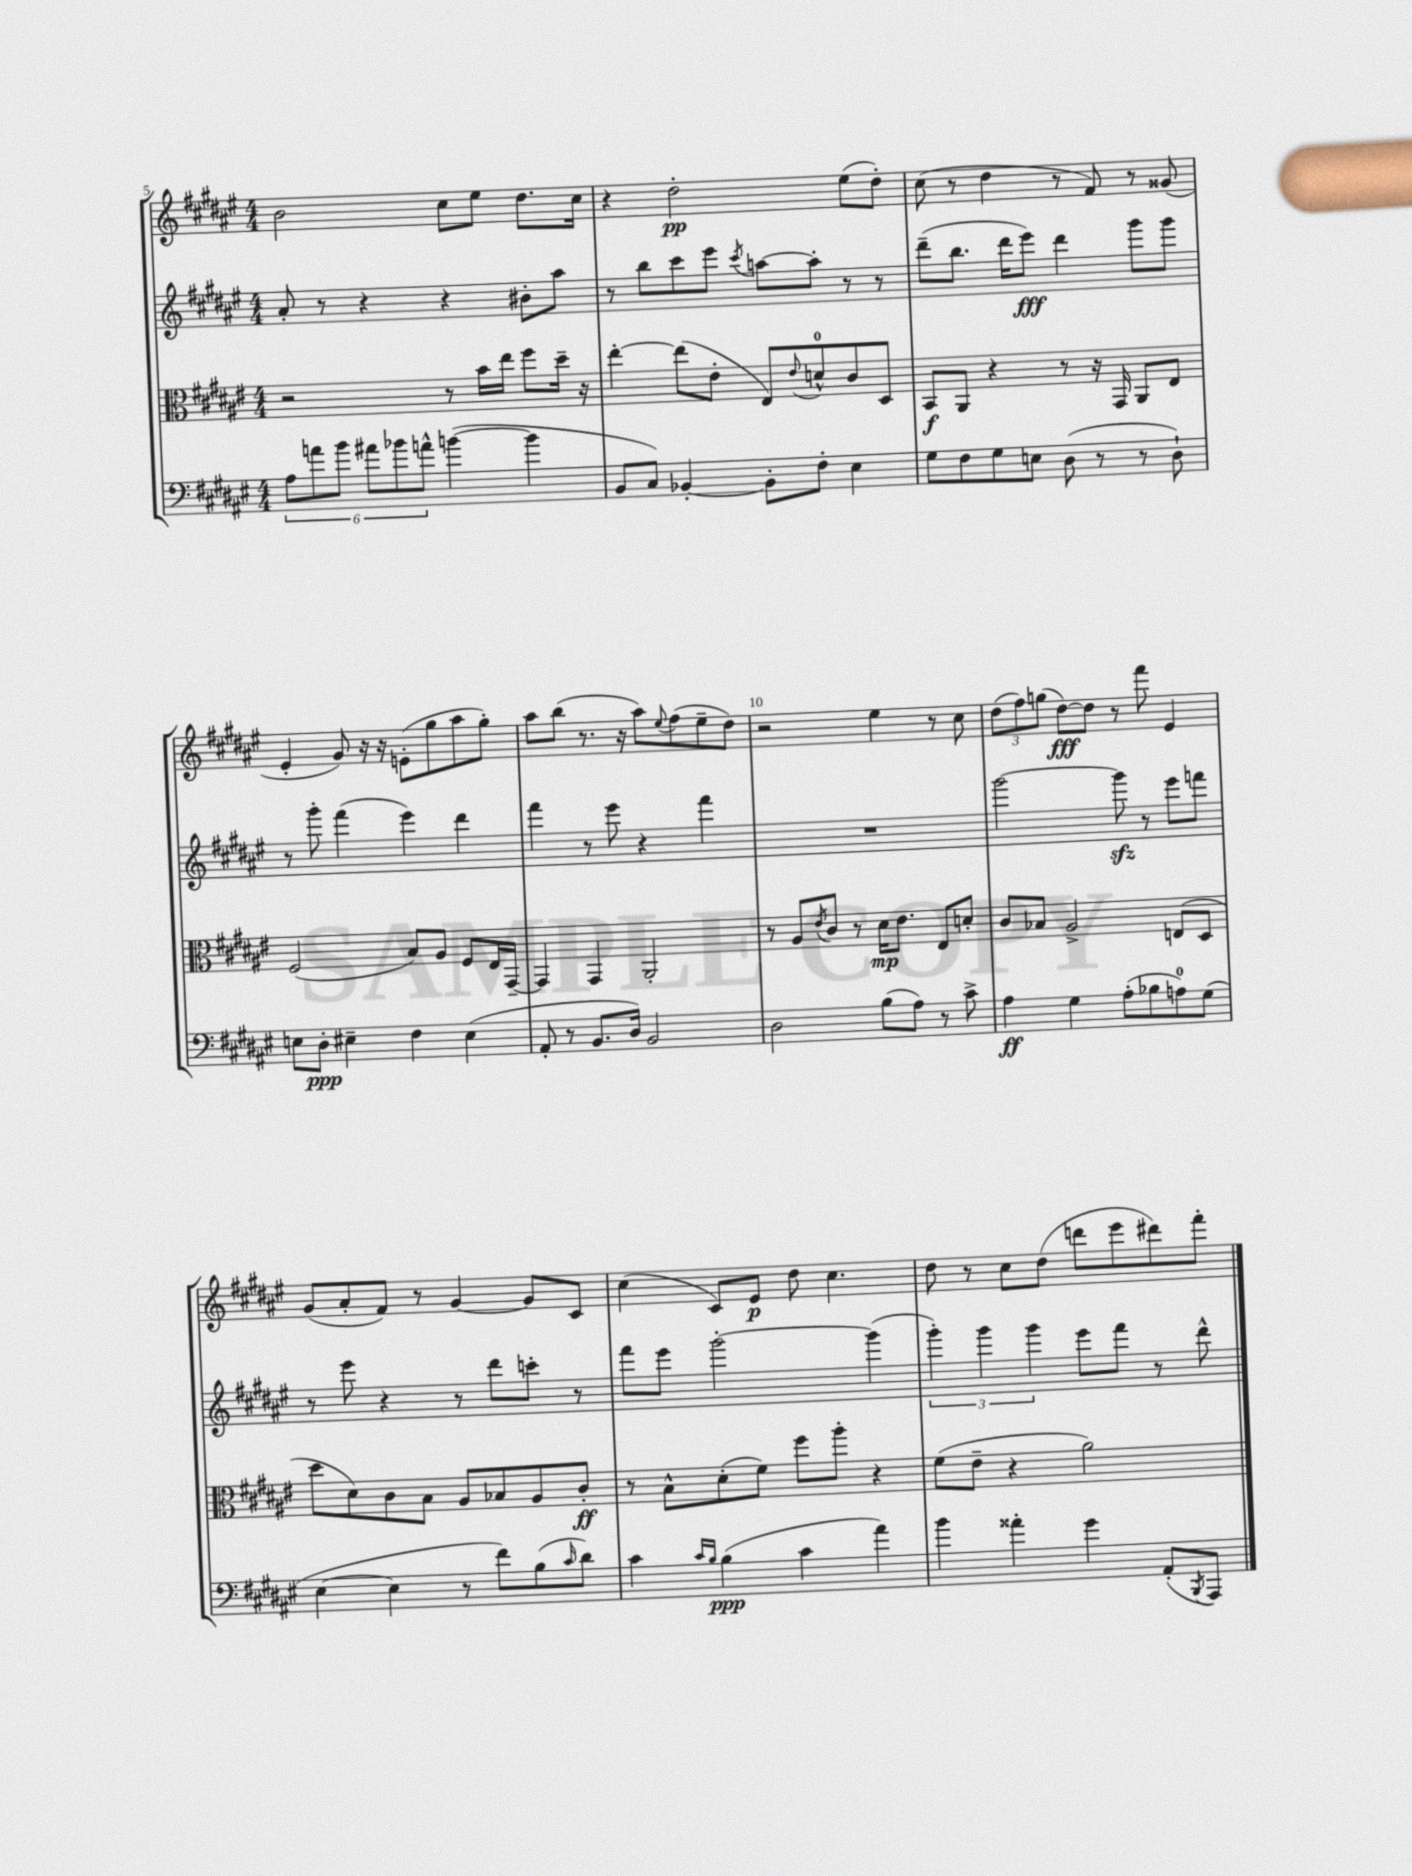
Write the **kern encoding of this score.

**kern	**kern	**kern	**kern
*staff4	*staff3	*staff2	*staff1
*clefF4	*clefC3	*clefG2	*clefG2
*k[f#c#g#d#a#e#]	*k[f#c#g#d#a#e#]	*k[f#c#g#d#a#e#]	*k[f#c#g#d#a#e#]
*M4/4	*M4/4	*M4/4	*M4/4
12A#	2r	8a#'	2b
12a	.	.	.
.	.	8r	.
12b	.	.	.
12a#	.	4r	.
12b-	.	.	.
12a^^	.	.	.
([4b	8r	4r	8cc#
.	16b	.	8ee#
.	16ee#	.	.
4b]	8ff#	8b#'	8.dd#
.	16dd#~	8aa#	.
.	16r	.	16cc#
=	=	=	=
8BB	[4ee#'	8r	4r
8C#)	.	8bb	.
[4BB-'	(8ee#]	8ccc#	2dd#'
.	8e#'	8eee#	.
.	.	8qccc#	.
8BB-']	8E#)	[8aa	.
.	8qqe#	.	.
8F#'	8d^^	8aa']	.
4E#	8c#	8r	(8ee#
.	8D#	8r	8dd#')
=	=	=	=
8G#	8BB	(8ddd#~	(8cc#
8F#	8AA#	8.bb	8r
8G#	4r	.	4dd#
.	.	16ddd#	.
8E	.	8eee#)	.
(8D#	8r	4ddd#	8r
8r	16r	.	8f#)
.	16GG#	.	.
8r	8AA#	8ggg#	8r
8D#`)	8E#	8ggg#	(8g##
=	=	=	=
8E	(2F#	8r	4e#'
8D#'	.	8ggg#'	.
4E#~	.	(4fff#	8g#)
.	.	.	16r
.	.	.	16r
4F#	8B)	4eee#)	(8e'
.	8A#	.	8gg#
(4E#	8F#	4ddd#	8aa#
.	16E#	.	8gg#')
.	[16GG#~	.	.
=	=	=	=
8AA#'	4GG#]	4fff#	8aa#
8r	.	.	(8bb
8.BB	4GG#	8r	8.r
.	.	8eee#	.
16D#)	.	.	16r
2BB	2AA#'	4r	8aa#)
.	.	.	8qqee#
.	.	.	(8ff#
.	.	4fff#	8ee#~
.	.	.	8dd#)
=	=	=	=
2D#	8r	1r	2r
.	8A#	.	.
.	8qe#	.	.
.	8c#	.	.
.	8r	.	.
(8B	16d#	.	4ee#
.	8.e#	.	.
8A#)	.	.	.
8r	8E#	.	8r
8c#^	8d'	.	8cc#
=	=	=	=
4A#	8c#	[2ggg#	(12dd#
.	.	.	12ff#)
.	8B-	.	.
.	.	.	(12gg
4G#	2A#^	.	[8dd#)
.	.	.	8dd#]
(8A#'	.	8ggg#]	8r
8B-	.	8r	8fff#
8A)	(8E	8eee#	4e#
(8G#	8D#	8fff	.
=	=	=	=
[4E#	8dd#	8r	(8g#
.	8d#)	8eee#	8a#'
4E#]	8c#	4r	8f#)
.	8B	.	8r
8r	8A#	8r	[4g#
8f#)	8B-	8ddd#	.
(8B	8A#	8ccc'	8g#]
16qqc#	.	.	.
8d#)	8c#'	8r	8c#
=	=	=	=
4c#	8r	8fff#	(4cc#
.	8B^^	8eee#	.
16qqc#	.	.	.
16qqB	.	.	.
(4B	(8d#'	[2ggg#'	8c#)
.	8f#)	.	8e#
4c#	8ff#	.	8dd#
.	8aa#'	.	4.cc#
4a#)	4r	(4ggg#]	.
=	=	=	=
4b	(8f#	6ggg#')	8dd#
.	8e#~	.	8r
.	.	6ggg#	.
4a##'	4r	.	8cc#
.	.	6ggg#	.
.	.	.	(8dd#
4g#	2a#)	8eee#	8ddd
.	.	8fff#	8eee#
(8AA#'	.	8r	8ddd#)
8qBBB	.	.	.
8AAA#)	.	8ddd#^^	8fff#'
==	==	==	==
*-	*-	*-	*-
